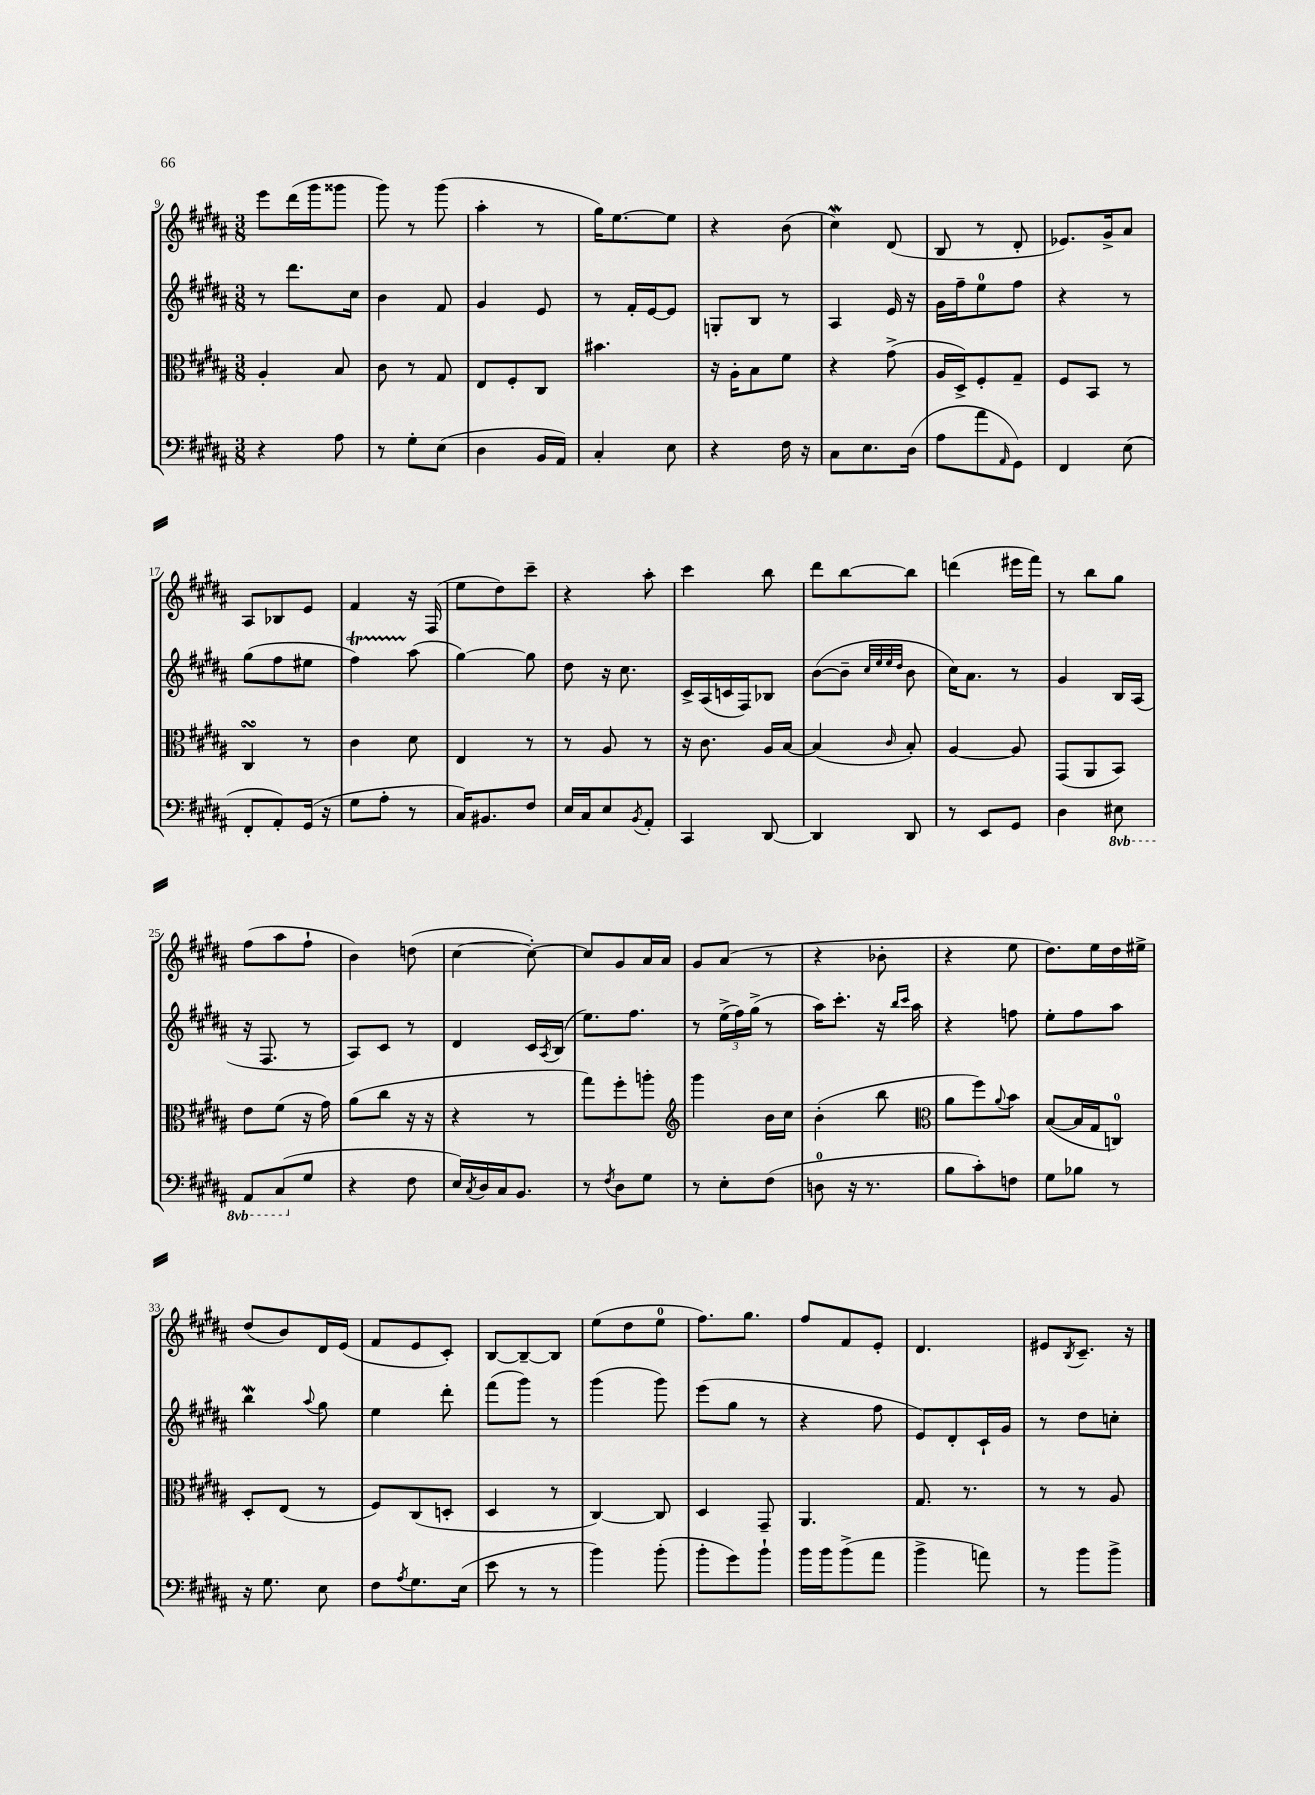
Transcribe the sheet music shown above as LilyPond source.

<<
\new StaffGroup <<
\new Staff = "s0" {
    \clef treble \key b \major \numericTimeSignature \time 3/8
    e'''8 dis'''16( gis'''16 gisis'''8 |
    gis'''8) r8 gis'''8( |
    ais''4-. r8 |
    gis''16) e''8.~ e''8 |
    r4 b'8( |
    cis''4\mordent) dis'8( |
    b8 r8 dis'8-. |
    ees'8.) gis'16-> ais'8 |
    ais8 bes8 e'8 |
    fis'4 r16 fis16( |
    e''8 dis''8) cis'''8-- |
    r4 ais''8-. |
    cis'''4 b''8 |
    dis'''8 b''8~ b''8 |
    d'''4( eis'''16 fis'''16) |
    r8 b''8 gis''8 |
    fis''8( ais''8 fis''8-! |
    b'4) d''8( |
    cis''4~ cis''8~-.) |
    cis''8 gis'8 ais'16 ais'16 |
    gis'8 ais'8( r8 |
    r4 bes'8-. |
    r4 e''8 |
    dis''8.) e''16 dis''16 eis''16-> |
    dis''8( b'8) dis'16 e'16( |
    fis'8 e'8 cis'8-.) |
    b8~ b8~-- b8 |
    e''8( dis''8 e''8-0 |
    fis''8.) gis''8. |
    fis''8 fis'8 e'8-. |
    dis'4. |
    eis'8 \acciaccatura { b8 } cis'8.-- r16 \bar "|." |
}
\new Staff = "s1" {
    \clef treble \key b \major \numericTimeSignature \time 3/8
    r8 dis'''8. cis''16 |
    b'4 fis'8 |
    gis'4 e'8 |
    r8 fis'16-. e'16~ e'8 |
    g8-. b8 r8 |
    ais4 e'16 r16 |
    gis'16 fis''16-- e''8-0 fis''8 |
    r4 r8 |
    gis''8( fis''8 eis''8 |
    fis''4\startTrillSpan) ais''8\stopTrillSpan( |
    gis''4~) gis''8 |
    dis''8 r16 cis''8. |
    cis'16-> ais16( c'16 fis16) bes8 |
    b'8~( b'8-- \grace { cis''32 e''32 e''32 dis''32 } b'8 |
    cis''16) ais'8. r8 |
    gis'4 b16 ais16( |
    r16 fis8. r8 |
    ais8) cis'8 r8 |
    dis'4 cis'16 \acciaccatura { ais8 } b16( |
    e''8.) fis''8. |
    r8 \tuplet 3/2 { e''16->( fis''16) gis''16->( } r8 |
    ais''16) cis'''8.-. r16 \grace { b''16 cis'''16 } ais''16 |
    r4 f''8 |
    e''8-. fis''8 ais''8 |
    b''4\mordent \appoggiatura { ais''8 } gis''8 |
    e''4 dis'''8-. |
    fis'''8( gis'''8) r8 |
    gis'''4( gis'''8) |
    e'''8( gis''8 r8 |
    r4 fis''8 |
    e'8) dis'8-. cis'16-! gis'16 |
    r8 dis''8 c''8-. \bar "|." |
}
\new Staff = "s2" {
    \clef alto \key b \major \numericTimeSignature \time 3/8
    ais4-. b8 |
    cis'8 r8 gis8 |
    e8 fis8-. cis8 |
    bis'4. |
    r16 ais16-. b8 fis'8 |
    r4 gis'8->( |
    ais16 dis16->) fis8-. gis8-- |
    fis8 b,8 r8 |
    cis4\turn r8 |
    cis'4 dis'8 |
    e4 r8 |
    r8 ais8 r8 |
    r16 cis'8. ais16 b16~ |
    b4( \grace { cis'16 } b8-.) |
    ais4~ ais8 |
    gis,8( ais,8 b,8) |
    e'8 fis'8( r16 gis'16) |
    ais'8( cis''8 r16 r16 |
    r4 r8 |
    gis''8) fis''8-. a''8-. |
    \clef treble gis'''4 b'16 cis''16 |
    b'4-.( b''8 |
    \clef alto ais'8 fis''8) \appoggiatura { ais'8 } b'8 |
    b8~( b16 gis16 c8-0) |
    dis8-. e8( r8 |
    fis8) cis8( d8-. |
    dis4 r8 |
    cis4~) cis8 |
    dis4 gis,8-- |
    ais,4. |
    gis8. r8. |
    r8 r8 ais8 \bar "|." |
}
\new Staff = "s3" {
    \clef bass \key b \major \numericTimeSignature \time 3/8 \set Staff.ottavationMarkups = #ottavation-simple-ordinals
    r4 ais8 |
    r8 gis8-. e8( |
    dis4 b,16 ais,16) |
    cis4-. e8 |
    r4 fis16 r16 |
    cis8 e8. dis16( |
    ais8 ais'8 \grace { ais,16 } gis,8) |
    fis,4 e8( |
    fis,8-. ais,8-.) gis,16( r16 |
    gis8 ais8-. r8 |
    cis16) bis,8. fis8 |
    e16 cis16 e8 \acciaccatura { b,8 } ais,8-. |
    cis,4 dis,8~ |
    dis,4 dis,8 |
    r8 e,8 gis,8 |
    dis4 \ottava #-1 eis,8 |
    ais,,8 cis,8( \ottava #0 gis8 |
    r4 fis8 |
    e16) \acciaccatura { cis8 } dis16 cis16 b,8. |
    r8 \acciaccatura { fis8 } dis8 gis8 |
    r8 e8-. fis8( |
    d8-0 r16 r8. |
    b8 cis'8-.) f8 |
    gis8 bes8 r8 |
    r16 gis8. e8 |
    fis8 \acciaccatura { ais8 } gis8. e16( |
    e'8 r8 r8 |
    b'4) b'8-.( |
    b'8-. gis'8) b'8-! |
    b'16 b'16 b'8->( ais'8 |
    b'4-> a'8) |
    r8 b'8 b'8-> \bar "|." |
}
>>
>>
\layout { \context { \Score currentBarNumber = #9 } }
